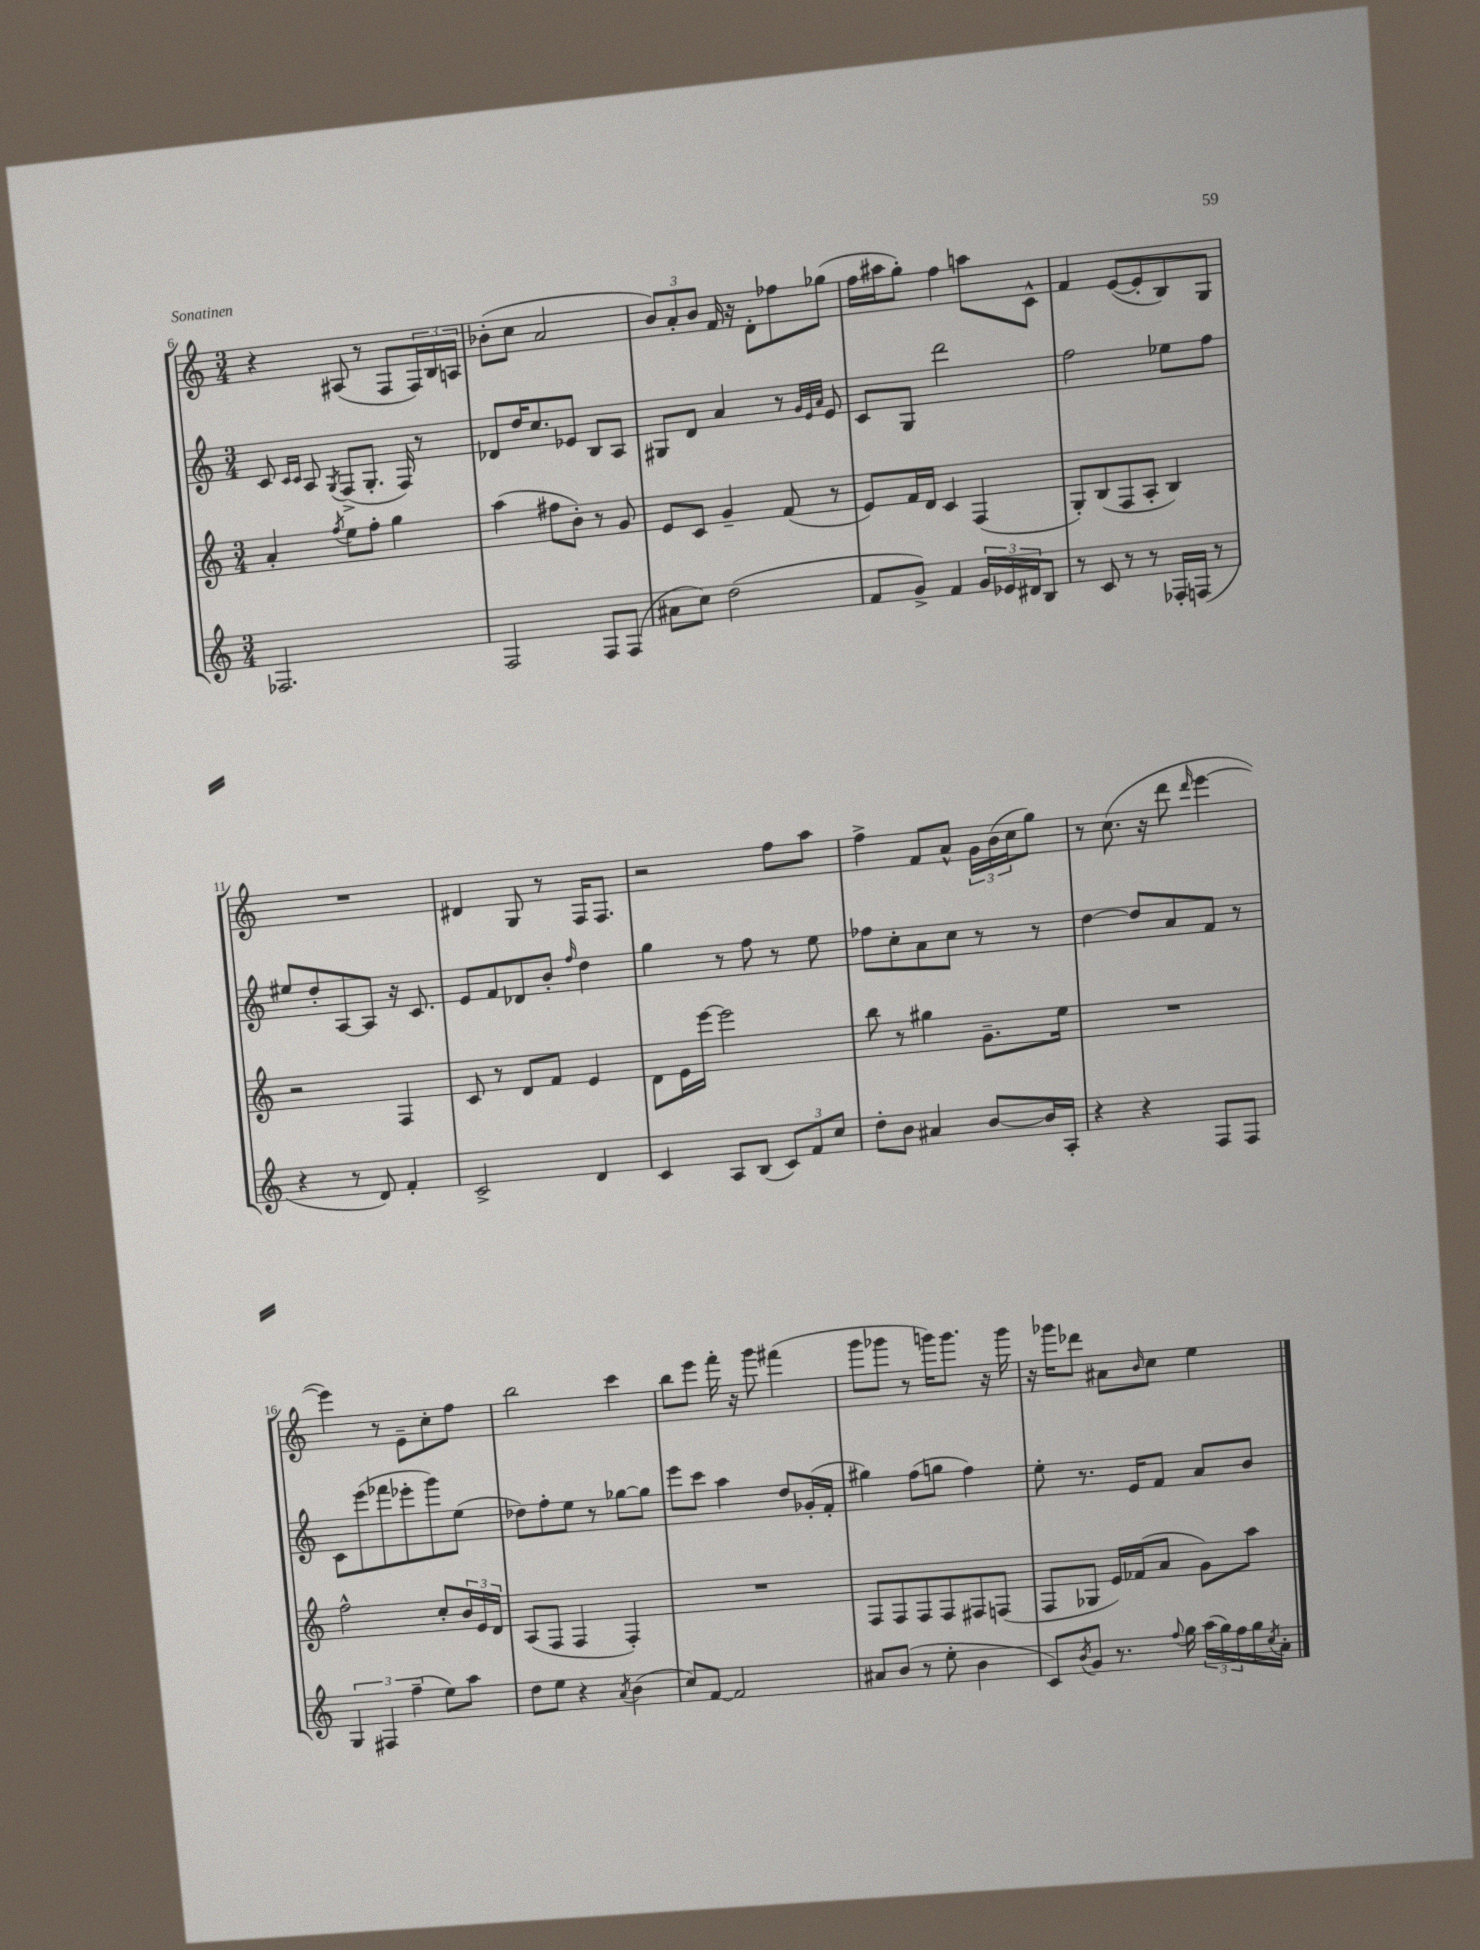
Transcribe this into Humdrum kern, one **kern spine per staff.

**kern	**kern	**kern	**kern
*part4	*part3	*part2	*part1
*staff4	*staff3	*staff2	*staff1
*clefG2	*clefG2	*clefG2	*clefG2
*k[]	*k[]	*k[]	*k[]
*M3/4	*M3/4	*M3/4	*M3/4
=6	=6	=6	=6
2.F-X/	4a'/	8c/	4r
.	.	16qqc/LL	.
.	.	16qqc/JJ	.
.	.	8A/	.
.	8qff/	8qG/	.
.	8ee\L	(8F^/L	(8A#X/
.	8ff'\J	8.G'/J	8r
.	4gg\	.	8F/L
.	.	16F/)	.
.	.	8r	24F/L)
.	.	.	24B/
.	.	.	24An/JJ
=7	=7	=7	=7
2F/	(4aa\	8d-X/L	(8b-X'\L
.	.	16dd/K	8cc\J
.	.	8.cc/	.
.	8ff#X\L	.	2a/
.	8b'\J)	8e-X/J	.
8F/L	8r	8B/L	.
(8F/J	8g/	8A/J	.
=8	=8	=8	=8
8a#X\L	8e/L	8G#X/L	12b/L)
.	.	.	12a'/
8cc\J)	8c/J	8d/J	.
.	.	.	12b/J
(2dd\	4g~/	4a/	16f/
.	.	.	16r
.	.	.	8d'\L
.	(8f/	8r	8ff-X\
.	.	32qqg/LLL	.
.	.	32qqe/	.
.	.	32qqa/JJJ	.
.	8r	8e/	(8gg-X\J
=9	=9	=9	=9
8f/L	8e/L)	8c/L	16ff\LL
.	.	.	16aa#X\J
8g^/J)	16f/L	8G/J	8gg'\J)
.	16d/JJ	.	.
4f/	4c/	2ddd\	4ff\
24g/LL	(4F/	.	8aan\L
24e-X/	.	.	.
24d#X/J	.	.	.
8B/J	.	.	8c^^\J
=10	=10	=10	=10
8r	8G'/L)	2ff\	4f/
8c/	(8B/	.	.
8r	8F/	.	([8e/L
8r	8A'/J	.	8e'/]
16F-X'/LL	4B/)	8ee-X\L	8B/)
(16Fn/JJ	.	.	.
8r	.	8ff\J	8G/J
!!LO:LB:g=z
=11	=11	=11	=11
4r	2r	8ee#X/L	2.r
.	.	8dd'/	.
8r	.	[8A/	.
8d/)	.	8A/J]	.
4f'/	4F/	16r	.
.	.	8.c/	.
=12	=12	=12	=12
2c^/	8c/	8e/L	4d#X/
.	8r	8f/	.
.	8d/L	8d-X/	8G/
.	8f/J	8b'/J	8r
.	.	16qqff/	.
4d/	4e/	4dd\	16F/KL
.	.	.	8.F/J
=13	=13	=13	=13
4c/	8d\L	4gg\	2r
.	16e\L	.	.
.	[16eee\JJ	.	.
8A/L	2eee\]	8r	.
(8B/J	.	8ff\	.
12c/L)	.	8r	8ff\L
12f/	.	.	.
.	.	8ee\	8aa\J
12cc/J	.	.	.
=14	=14	=14	=14
8dd'\L	8bb\	8ff-X\L	4ff^\
8b\J	8r	8cc'\	.
4a#X/	4gg#X\	8a\	8f/L
.	.	8cc\J	8a^^/J
[8b/L	8.g~\L	8r	24g\LL
.	.	.	(24b\
.	.	.	24cc\J
16b/L]	.	8r	8gg\J)
16A'/JJ	16ee\Jk	.	.
=15	=15	=15	=15
4r	2.r	[4dd\	8r
.	.	.	(8.cc\
4r	.	8dd/L]	.
.	.	.	16r
.	.	8a/	8ddd\
.	.	.	16qqddd/
8F/L	.	8f/J	[4eee\
8F/J	.	8r	.
!!LO:LB:g=z
=16	=16	=16	=16
6G/	2ff^^\	8c\L	4eee\])
.	.	(8eee\	.
6F#X/	.	.	.
.	.	8fff-X\	8r
(6ff~\	.	.	.
.	.	8eee-X'\	8e~\L
8ee\L)	8cc'/L	8ggg\)	8cc'\
8aa\J	24b/L	(8ee\J	8ff\J
.	24e/	.	.
.	24d/JJ	.	.
=17	=17	=17	=17
8dd\L	(8A/L	8dd-X\L)	2bb\
8ee\J	8F/J	8ff'\	.
4r	4F/	8ee\J	.
.	.	8r	.
8qa/	.	.	.
(4b\	4F'/)	[8gg-X\L	4ccc\
.	.	8gg-\J]	.
=18	=18	=18	=18
8cc/L)	2.r	8eee\L	8bb\L
[8f/J	.	8ccc\J	8eee\J
2f/]	.	4aa\	16fff'\
.	.	.	16r
.	.	.	8ggg\
.	.	8dd/L	(4fff#X\
.	.	(16g-X'/L	.
.	.	16f'/JJ	.
=19	=19	=19	=19
8a#X/L	8F/L	4gg#X\)	8ggg\L
(8b/J	8F/	.	8ggg-X\J
8r	8F/	(8ff\L	8r
8ee'\	8F/	8ggn\J	16gggn\KL)
.	.	.	8.ggg\J
4b\	8F#X/	4ff\)	.
.	(8Fn/J	.	16r
.	.	.	16ggg\
=20	=20	=20	=20
8c/L)	8F/L	8ee'\	16r
.	.	.	16ggg-X\KL
8qb/	.	.	.
8g/J	8G-X/J	8.r	8ddd-X\J
8.r	16e/LL)	.	8a#X\L
.	(16f-X/J	16e/KL	.
.	.	.	16qqb/
.	8a/J	8f/J	8cc\J
8qqff/	.	.	.
16gg\	.	.	.
(24aa\LL	8g\L)	8a/L	4ee\
24gg\)	.	.	.
24ff\	.	.	.
16gg\	8aa\J	8b/J	.
8qcc/	.	.	.
16a'\JJ	.	.	.
==	==	==	==
*-	*-	*-	*-
